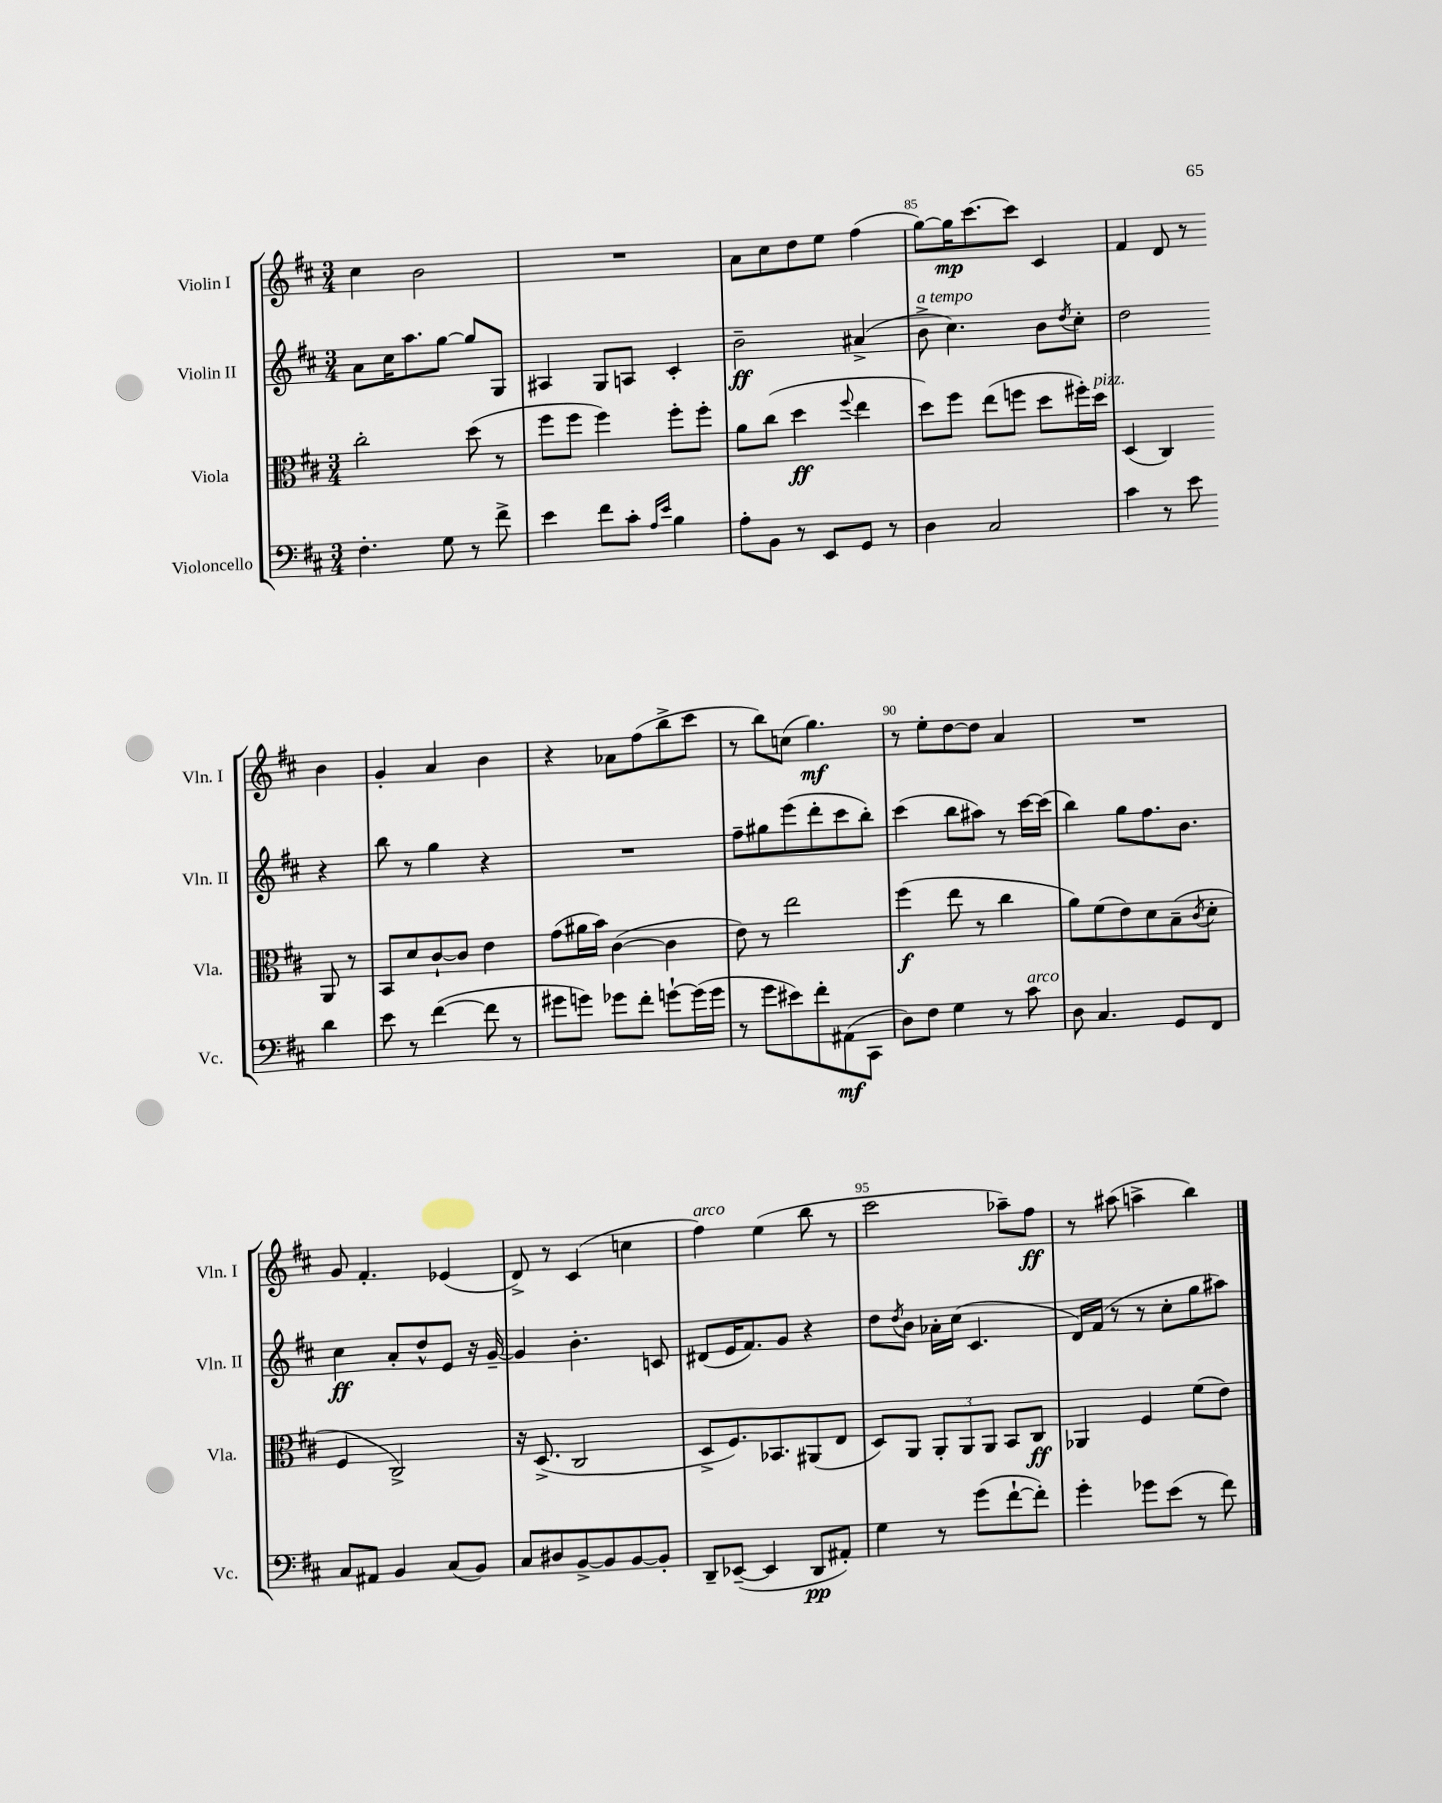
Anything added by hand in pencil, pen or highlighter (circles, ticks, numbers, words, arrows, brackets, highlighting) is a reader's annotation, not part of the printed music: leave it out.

**kern	**kern	**kern	**kern
*staff4	*staff3	*staff2	*staff1
*clefF4	*clefC3	*clefG2	*clefG2
*k[f#c#]	*k[f#c#]	*k[f#c#]	*k[f#c#]
*M3/4	*M3/4	*M3/4	*M3/4
4.F#'\	2cc#'\	8a\L	4cc#\
.	.	16cc#\K	.
.	.	8.aa\	.
.	.	.	2b\
8G\	.	[8gg\J	.
8r	(8dd\	8gg/]L	.
8f#^\	8r	8G/J	.
=	=	=	=
4e\	8ff#\L	4A#/	2.r
.	8ff#\J	.	.
8f#\L	4ff#\)	8G/L	.
8c#'\J	.	8A/J	.
16qqA/LL	.	.	.
16qqe/JJ	.	.	.
4B\	8ff#'\L	4c#'/	.
.	8ff#'\J	.	.
=	=	=	=
8A'\L	8a\L	2b~\	8a\L
8BB\J	(8cc#\J	.	8cc#\
8r	4dd\	.	8dd\
8EE/L	.	.	8ee\J
.	8qqff#/	.	.
8GG/J	4ee\	(4a#^/	(4ff#\
8r	.	.	.
=	=	=	=
4D\	8dd\L)	8b^\	[8gg\L)
.	8ff#\J	4.cc#\)	16gg\]K
.	.	.	[8.ccc#\
2C#/	(8ee\L	.	.
.	8ff\J	.	8ccc#\]J
.	8dd\L	8b\L	4c#/
.	.	8qdd/	.
.	16ff#'\L)	8cc#'\J	.
.	16dd\JJ	.	.
=	=	=	=
4c#\	(4D/	2dd\	4f#/
8r	4C#/)	.	8d/
8e\	.	.	8r
4d\	8AA/	4r	4b\
.	8r	.	.
=	=	=	=
8e\	8BB/L	8bb\	4g'/
8r	8d/	8r	.
([4f#\	[8c#`/	4gg\	4a/
.	8c#/]J	.	.
8f#\]	4e\	4r	4b\
8r	.	.	.
=	=	=	=
8g#\L	(8g\L	2.r	4r
8g\J)	16a#\L	.	.
.	16b\JJ)	.	.
8g-\L	([4c#\	.	8a-\L
8f#'\J	.	.	(8ff#\
[8g`\L	4c#\]	.	8bb^\
(16g\]L	.	.	8ccc#\J
16g\JJ	.	.	.
=	=	=	=
8r	8e\)	8ff#~\L	8r
8g\L	8r	8gg#\	8bb\L)
8e#\)	2ee\	(8eee\	(8cc\J
8f#'\	.	8ddd'\	4.gg\)
(8AA#\	.	8ccc#\	.
8CC#\J	.	8bb'\J)	.
=	=	=	=
8D\L)	(4ff#\	(4ccc#\	8r
8F#\J	.	.	8ee'\L
4G\	8ee\	8bb\L	[8dd\
.	8r	8aa#\J)	8dd\]J
8r	4cc#\	8r	4a/
8c#\	.	[16ccc#\LL	.
.	.	(16ccc#\]JJ	.
=	=	=	=
8D\	8a\L)	4bb\)	2.r
4.C#/	(8f#\	.	.
.	8e\)	8gg\L	.
.	8d\	8.ff#\	.
8GG/L	(8B~\	.	.
.	.	8.b\J	.
.	8qc#/	.	.
8FF#/J	8d'\J	.	.
=	=	=	=
8C#/L	4F#/	4cc#\	8g/
8AA#/J	.	.	4.f#'/
4BB/	2C#^/)	8a'/L	.
.	.	8dd^^/	.
(8C#/L	.	8e/J	(4e-/
8BB/J)	.	16r	.
.	.	[16g~/	.
=	=	=	=
8C#/L	16r	4g/]	8d^/)
.	(8.D^/	.	.
8D#/	.	.	8r
[8BB^/	2C#/	4.b'\	(4c#/
8BB/]	.	.	.
[8BB/	.	.	4cc\
8BB'/]J	.	8c/	.
=	=	=	=
8DD~/L	8D^/L	(8d#/L	4ff#\)
([8EE-~/J	8.F#/)	16e/K	.
.	.	8.f#/)	.
4EE-/]	.	.	(4ee\
.	8.BB-/	.	.
.	.	8g/J	.
8DD/L	(8AA#/	4r	8bb\
8AA#'/J)	8E/J	.	8r
=	=	=	=
4G\	8D/L)	8dd\L	2ccc#\
.	.	8qdd/	.
.	8AA/J	8b\J	.
8r	12AA'/L	16a-'\LL	.
.	.	(16cc#\JJ	.
.	12AA/	.	.
(8g\L	.	4.c#/	.
.	12AA/J	.	.
[8f#`\	8BB/L	.	8aa-~\L)
8f#'\]J)	8C#/J	.	8ff#\J
=	=	=	=
4g'\	4AA-/	16d/LL)	8r
.	.	(16f#/JJ	.
.	.	8r	(8aa#\
8g-\L	4F#/	8r	4aa^\
(8e\J	.	8cc#'\L	.
8r	(8f#\L	8gg\	4bb\)
8f#\)	8e\J)	8aa#\J)	.
==	==	==	==
*-	*-	*-	*-
